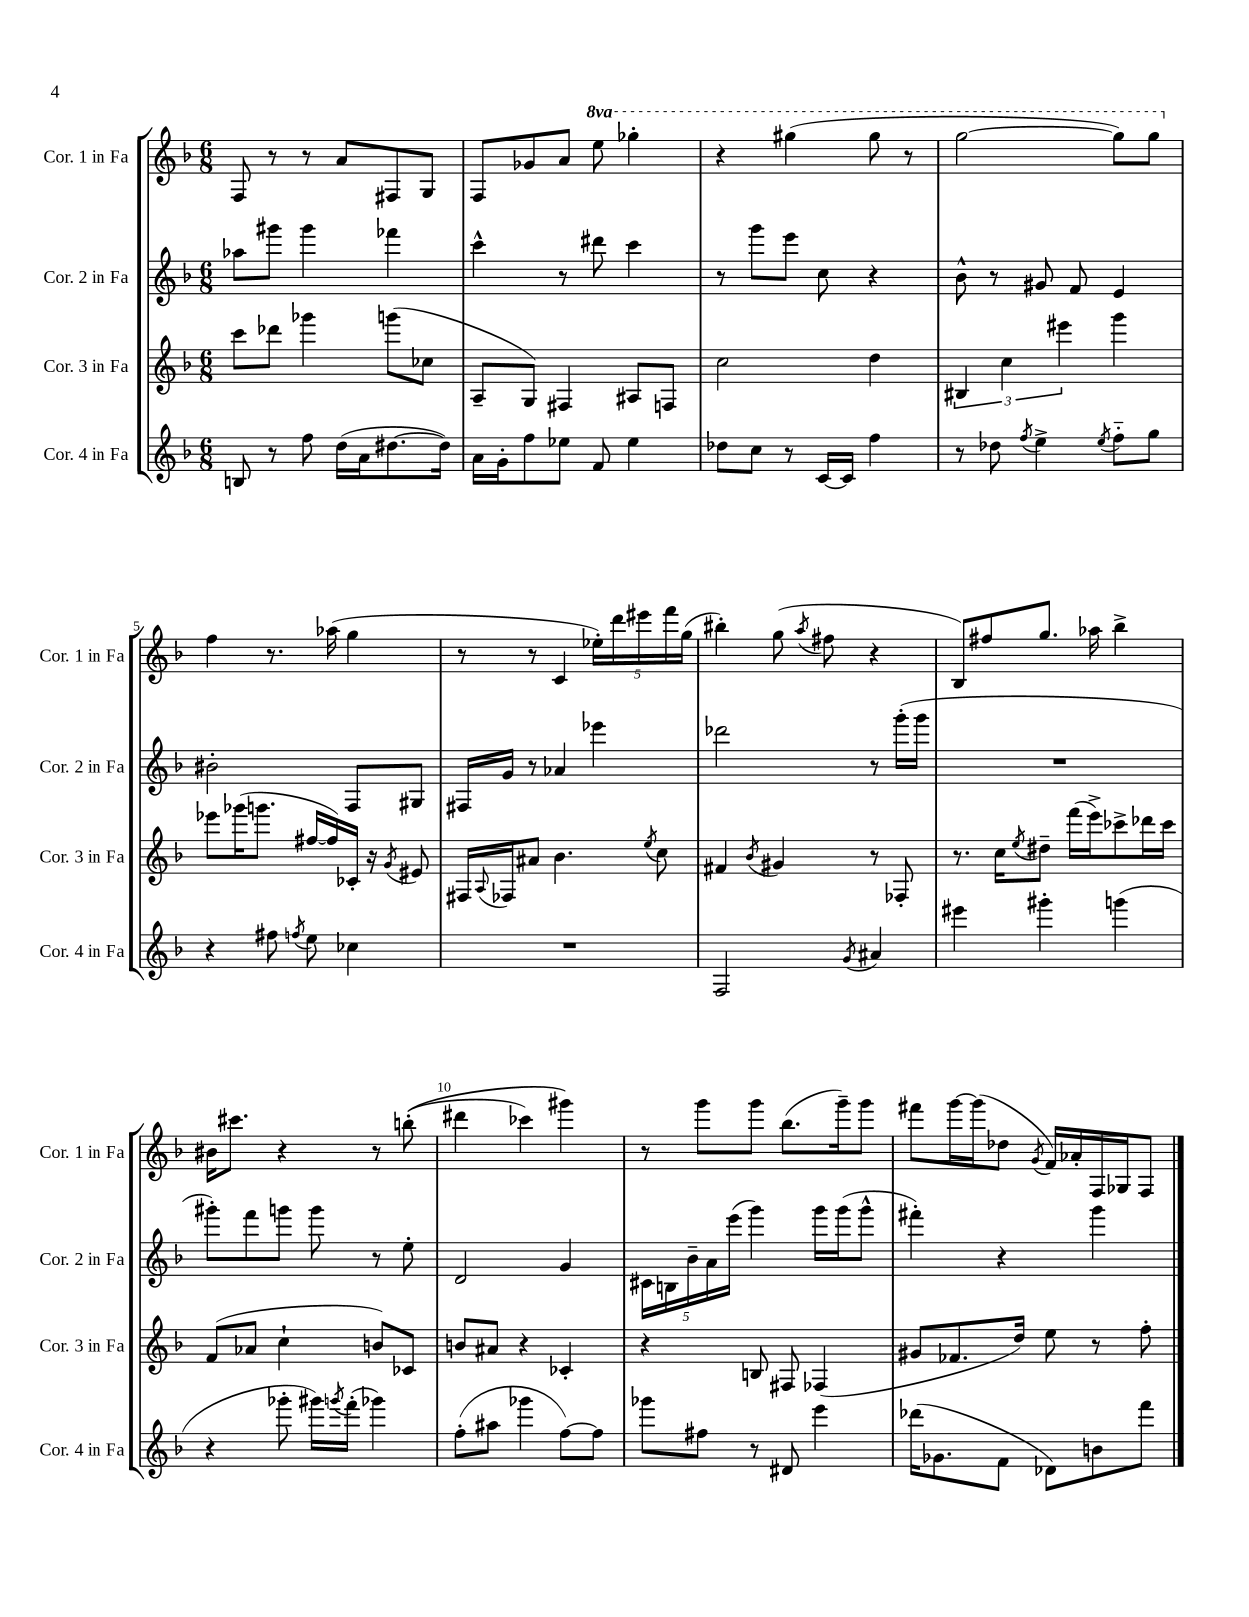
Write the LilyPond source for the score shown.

<<
\new StaffGroup <<
\new Staff = "s0" \with { instrumentName = "Cor. 1 in Fa" shortInstrumentName = "Cor. 1 in Fa" } {
    \clef treble \key f \major \numericTimeSignature \time 6/8 \set Staff.ottavationMarkups = #ottavation-simple-ordinals
    f8 r8 r8 a'8 fis8 g8 |
    f8 ges'8 a'8 \ottava #1 e'''8 ges'''4-. |
    r4 gis'''4( gis'''8 r8 |
    g'''2~ g'''8) g'''8 \ottava #0 |
    f''4 r8. aes''16( g''4 |
    r8 r8 c'4 \tuplet 5/4 { ees''16-.) d'''16 eis'''16 f'''16 g''16( } |
    bis''4-.) g''8( \acciaccatura { a''8 } fis''8 r4 |
    bes8) fis''8 g''8. aes''16 bes''4-> |
    bis'16 cis'''8. r4 r8 b''8-.(\( |
    dis'''4 ces'''4) gis'''4\) |
    r8 g'''8 g'''8 bes''8.( g'''16--) g'''8 |
    fis'''8 g'''16~ g'''16( des''8 \acciaccatura { g'8 } f'16) aes'16-. f16 ges16 f8 \bar "|." |
}
\new Staff = "s1" \with { instrumentName = "Cor. 2 in Fa" shortInstrumentName = "Cor. 2 in Fa" } {
    \clef treble \key f \major \numericTimeSignature \time 6/8
    aes''8 gis'''8 gis'''4 fes'''4 |
    c'''4-^ r8 dis'''8 c'''4 |
    r8 g'''8 e'''8 c''8 r4 |
    bes'8-^ r8 gis'8 f'8 e'4 |
    bis'2-. f8 gis8 |
    fis16 g'16 r8 aes'4 ees'''4 |
    des'''2 r8 g'''16-.( g'''16 |
    R2. |
    gis'''8-.) f'''8 g'''8 g'''8 r8 e''8-. |
    d'2 g'4 |
    \tuplet 5/4 { cis'16 b16 bes'16-- a'16 e'''16( } g'''4) g'''16 g'''16( g'''8-^ |
    fis'''4-.) r4 g'''4 \bar "|." |
}
\new Staff = "s2" \with { instrumentName = "Cor. 3 in Fa" shortInstrumentName = "Cor. 3 in Fa" } {
    \clef treble \key f \major \numericTimeSignature \time 6/8
    c'''8 des'''8 ges'''4 g'''8( ces''8 |
    a8-- g8) fis4 ais8 f8 |
    c''2 d''4 |
    \tuplet 3/2 { bis4 c''4 eis'''4 } g'''4 |
    ees'''8 ges'''16( g'''8. fis''16~ fis''16) ces'16-. r16 \acciaccatura { g'8 } eis'8 |
    fis16 \appoggiatura { a8 } fes16 ais'8 bes'4. \acciaccatura { e''8 } c''8 |
    fis'4 \acciaccatura { bes'8 } gis'4 r8 fes8-. |
    r8. c''16 \acciaccatura { e''8 } dis''8-- f'''16( e'''16->) ces'''8-> des'''16 ces'''16 |
    f'8( aes'8 c''4-! b'8) ces'8 |
    b'8 ais'8 r4 ces'4-. |
    r4 b8 fis8 fes4( |
    gis'8 fes'8. d''16) e''8 r8 f''8-. \bar "|." |
}
\new Staff = "s3" \with { instrumentName = "Cor. 4 in Fa" shortInstrumentName = "Cor. 4 in Fa" } {
    \clef treble \key f \major \numericTimeSignature \time 6/8
    b8 r8 f''8 d''16( a'16 dis''8.~ dis''16) |
    a'16 g'16-. f''8 ees''8 f'8 ees''4 |
    des''8 c''8 r8 c'16~ c'16 f''4 |
    r8 des''8 \acciaccatura { f''8 } e''4-> \acciaccatura { e''8 } f''8-_ g''8 |
    r4 fis''8 \acciaccatura { f''8 } e''8 ces''4 |
    R2. |
    f2 \acciaccatura { g'8 } ais'4 |
    eis'''4 gis'''4-. g'''4( |
    r4 ges'''8-. gis'''16) \acciaccatura { g'''8 } f'''16-.( ges'''4) |
    f''8-.( ais''8 ges'''4 f''8~) f''8 |
    ges'''8 fis''8 r8 dis'8 e'''4 |
    des'''16( ges'8. f'8 des'8) b'8 f'''8 \bar "|." |
}
>>
>>
\layout { \context { \Score \override BarNumber.break-visibility = ##(#f #t #t) barNumberVisibility = #(every-nth-bar-number-visible 5) } }
